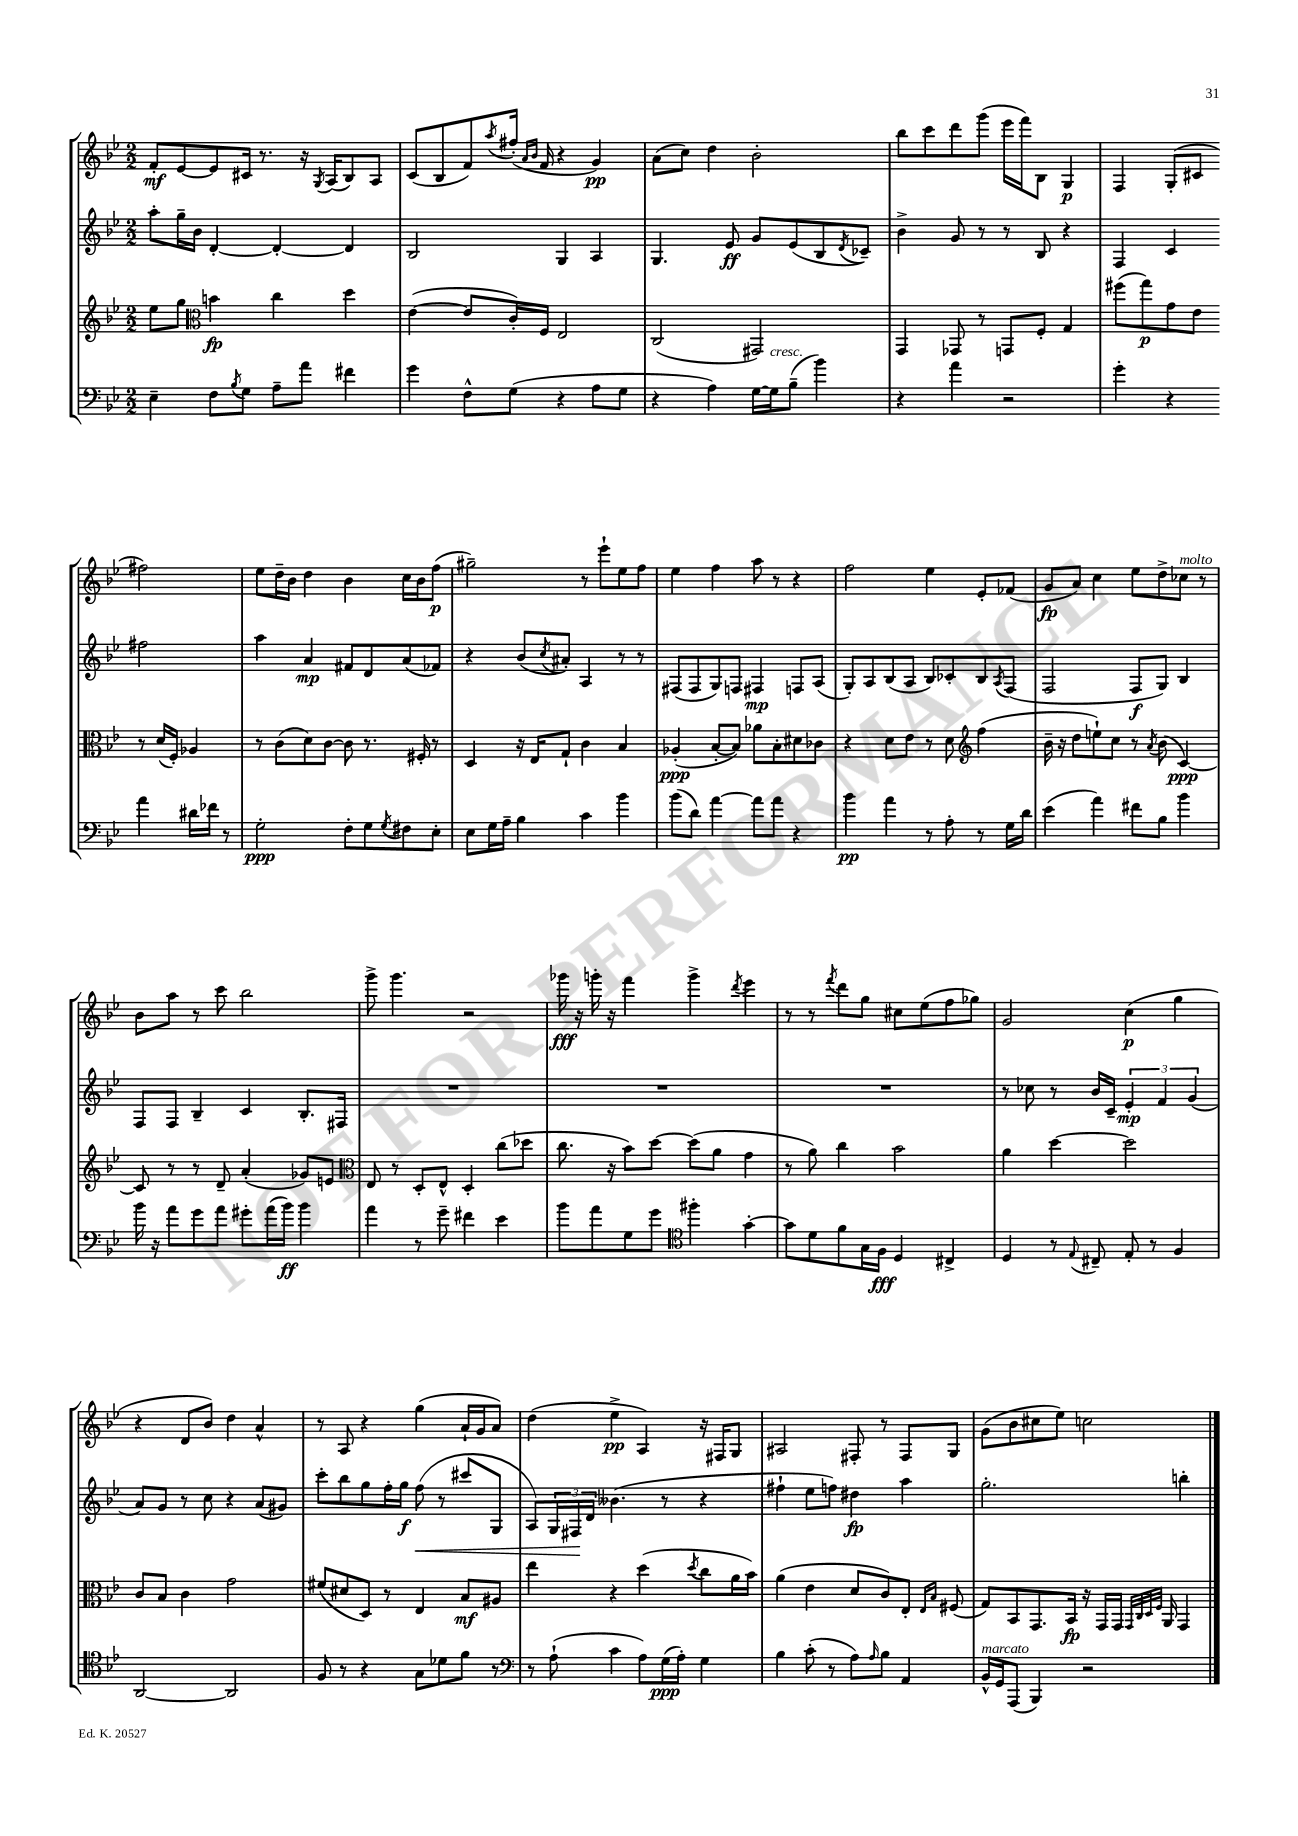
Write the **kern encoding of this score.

**kern	**dynam	**kern	**dynam	**kern	**dynam	**kern	**dynam
*part4	*part4	*part3	*part3	*part2	*part2	*part1	*part1
*staff4	*staff4	*staff3	*staff3	*staff2	*staff2	*staff1	*staff1
*clefF4	*	*clefG2	*	*clefG2	*	*clefG2	*
*k[b-e-]	*	*k[b-e-]	*	*k[b-e-]	*	*k[b-e-]	*
*M2/2	*	*M2/2	*	*M2/2	*	*M2/2	*
=33	=33	=33	=33	=33	=33	=33	=33
4E-~\	.	8ee-\L	.	8aa'\L	.	8f'/L	mf
.	.	8gg\J	.	16gg~\L	.	[8e-/	.
.	.	.	.	16b-\JJ	.	.	.
*	*	*clefC3	*	*	*	*	*
8F\L	.	4bn\	fp	[4d'/	.	8e-/]	.
8qB-/	.	.	.	.	.	.	.
8G\J	.	.	.	.	.	16c#X/Jk	.
.	.	.	.	.	.	8.r	.
8A~\L	.	4cc\	.	4d'/_	.	.	.
8a\J	.	.	.	.	.	16r	.
.	.	.	.	.	.	8qG/	.
.	.	.	.	.	.	(16A/KL	.
4f#X\	.	4dd\	.	4d/]	.	8B-/)	.
.	.	.	.	.	.	8A/J	.
=34	=34	=34	=34	=34	=34	=34	=34
4g\	.	([4e-\	.	2B-/	.	(8c/L	.
.	.	.	.	.	.	8B-/	.
8F^^\L	.	8e-/L]	.	.	.	8f/)	.
.	.	.	.	.	.	8qaa/	.
(8G\J	.	16c'/L)	.	.	.	(16ff#X'/Jk	.
.	.	.	.	.	.	16qqa/LL	.
.	.	.	.	.	.	16qqb-/JJ	.
.	.	16F/JJ	.	.	.	16f/	.
4r	.	2E-/	.	4G/	.	4r	.
8A\L	.	.	.	4A/	.	4g/)	pp
8G\J	.	.	.	.	.	.	.
=35	=35	=35	=35	=35	=35	=35	=35
4r	.	(2C/	.	4.G/	.	(8a\L	.
.	.	.	.	.	.	8cc\J)	.
4A\)	.	.	.	.	.	4dd\	.
.	.	.	.	8e-/	ff	.	.
[16G\LL	.	2GG#X/)	.	8g/L	.	2b-'\	.
!LO:TX:a:i:t=cresc.	!	!	!	!	!	!	!
16G\J]	.	.	.	.	.	.	.
(8B-~\J	.	.	.	(8e-/	.	.	.
4b-\)	.	.	.	8B-/	.	.	.
.	.	.	.	8qd/	.	.	.
.	.	.	.	8c-X~/J)	.	.	.
=36	=36	=36	=36	=36	=36	=36	=36
4r	.	4GG/	.	4b-^\	.	8bb-\L	.
.	.	.	.	.	.	8ccc\	.
4a\	.	8GG-X/	.	8g/	.	8ddd\	.
.	.	8r	.	8r	.	(8ggg\J	.
2r	.	8GGn/L	.	8r	.	16eee-\LL	.
.	.	.	.	.	.	16fff\J)	.
.	.	8F'/J	.	8B-/	.	8B-\J	.
.	.	4G/	.	4r	.	4G/	p
=37	=37	=37	=37	=37	=37	=37	=37
4g'\	.	(8ff#X\L	.	4F/	.	4F/	.
.	.	8gg\)	p	.	.	.	.
4r	.	8g\	.	4c/	.	(8G'/L	.
.	.	8e-\J	.	.	.	8c#X/J	.
4a\	.	8r	.	2ff#X\	.	2ff#X\)	.
.	.	(16d/LL	.	.	.	.	.
.	.	16F'/JJ)	.	.	.	.	.
16d#X\LL	.	4A-X/	.	.	.	.	.
16f-X\JJ	.	.	.	.	.	.	.
8r	.	.	.	.	.	.	.
!!LO:LB:g=z
=38	=38	=38	=38	=38	=38	=38	=38
2G'\	ppp	8r	.	4aa\	.	8ee-\L	.
.	.	(8c\L	.	.	.	16dd~\L	.
.	.	.	.	.	.	16b-\JJ	.
.	.	8d\)	.	4a/	mp	4dd\	.
.	.	[8c\J	.	.	.	.	.
8F'\L	.	8c\]	.	8f#X/L	.	4b-\	.
8G\	.	8.r	.	8d/	.	.	.
8qG/	.	.	.	.	.	.	.
8F#X\	.	.	.	(8a/	.	16cc\LL	.
.	.	16F#X'/	.	.	.	16b-\J	.
8E-'\J	.	8r	.	8f-X/J)	.	(8ff\J	p
=39	=39	=39	=39	=39	=39	=39	=39
8E-\L	.	4D/	.	4r	.	2gg#X~\)	.
16G\L	.	.	.	.	.	.	.
16A~\JJ	.	.	.	.	.	.	.
4B-\	.	16r	.	(8b-/L	.	.	.
.	.	16E-/KL	.	.	.	.	.
.	.	.	.	8qcc/	.	.	.
.	.	8G`/J	.	8a#X'/J)	.	.	.
4c\	.	4c\	.	4A/	.	8r	.
.	.	.	.	.	.	8eee-`\L	.
4b-\	.	4B-/	.	8r	.	8ee-\	.
.	.	.	.	8r	.	8ff\J	.
=40	=40	=40	=40	=40	=40	=40	=40
(8b-\L	.	(4A-X'/	ppp	(8F#X/L	.	4ee-\	.
8d\J)	.	.	.	8F#/	.	.	.
[4a\	.	[8B-'/L	.	8G/)	.	4ff\	.
.	.	8B-/J])	.	8Fn/J	.	.	.
8a\L]	.	8a-X\L	.	4F#X/	mp	8aa\	.
8a\J	.	8B-'\	.	.	.	8r	.
4r	.	8d#X\	.	8Fn/L	.	4r	.
.	.	8c-X\J	.	(8A/J	.	.	.
=41	=41	=41	=41	=41	=41	=41	=41
4b-\	pp	4r	.	8G'/L)	.	2ff\	.
.	.	.	.	8A/	.	.	.
4a\	.	8d\L	.	(8B-/	.	.	.
.	.	8e-\J	.	8A/J	.	.	.
8r	.	8r	.	8B-/L)	.	4ee-\	.
8A'\	.	8d\	.	8c-X'/	.	.	.
*	*	*clefG2	*	*	*	*	*
8r	.	(4ff\	.	8B-/	.	8e-'/L	.
.	.	.	.	8qA/	.	.	.
16G\LL	.	.	.	(8F/J	.	(8f-X/J	.
16d\JJ	.	.	.	.	.	.	.
=42	=42	=42	=42	=42	=42	=42	=42
(4e-\	.	16b-~\	.	2F/	.	8g/L	fp
.	.	16r	.	.	.	.	.
.	.	8dd\L	.	.	.	8a/J)	.
4a\)	.	8een`\)	.	.	.	4cc\	.
.	.	8cc\J	.	.	.	.	.
8f#X\L	.	8r	.	8F/L	f	8ee-\L	.
.	.	8qa/	.	.	.	.	.
8B-\J	.	(8b-\	.	8G/J)	.	8dd^\	.
!	!	!	!	!	!	!LO:TX:a:i:t=molto	!
4b-\	.	[4c/)	ppp	4B-/	.	8cc-X\J	.
.	.	.	.	.	.	8r	.
!!LO:LB:g=z
=43	=43	=43	=43	=43	=43	=43	=43
16b-\	.	8c/]	.	8F/L	.	8b-\L	.
16r	.	.	.	.	.	.	.
8a\L	.	8r	.	8F/J	.	8aa\J	.
8g\	.	8r	.	4B-~/	.	8r	.
8a\J	.	8d~/	.	.	.	8ccc\	.
8g#X'\L	.	(4a'/	.	4c/	.	2bb-\	.
(16a\L	.	.	.	.	.	.	.
16b-\JJ)	ff	.	.	.	.	.	.
4b-\	.	8g-X/L)	.	8.B-'/L	.	.	.
.	.	8en/J	.	.	.	.	.
.	.	.	.	16F#X/Jk	.	.	.
=44	=44	=44	=44	=44	=44	=44	=44
*	*	*clefC3	*	*	*	*	*
4a\	.	8E-/	.	1r	.	8ggg^\	.
.	.	8r	.	.	.	4.ggg\	.
8r	.	8D'/L	.	.	.	.	.
8g~\	.	8E-^^/J	.	.	.	.	.
4f#X\	.	4D'/	.	.	.	2r	.
4e-\	.	(8cc\L	.	.	.	.	.
.	.	8dd-X\J	.	.	.	.	.
=45	=45	=45	=45	=45	=45	=45	=45
8b-\L	.	8.cc\	.	1r	.	16ggg-X\	fff
.	.	.	.	.	.	16r	.
8a\	.	.	.	.	.	16gggn'\	.
.	.	16r	.	.	.	16r	.
8G\	.	8b-\L)	.	.	.	4fff\	.
8g\J	.	[8dd\J	.	.	.	.	.
*clefC4	*	*	*	*	*	*	*
4ff#X'\	.	(8dd\L]	.	.	.	4ggg^\	.
.	.	8a\J	.	.	.	.	.
.	.	.	.	.	.	8qddd/	.
[4g'\	.	4g\	.	.	.	4eee-\	.
=46	=46	=46	=46	=46	=46	=46	=46
8g\L]	.	8r	.	1r	.	8r	.
8d\	.	8a\)	.	.	.	8r	.
.	.	.	.	.	.	8qfff/	.
8f\	.	4cc\	.	.	.	8ddd\L	.
16G\L	.	.	.	.	.	8gg\J	.
16F\JJ	fff	.	.	.	.	.	.
4D/	.	2b-\	.	.	.	8cc#X\L	.
.	.	.	.	.	.	(8ee-\	.
4C#X^/	.	.	.	.	.	8ff\	.
.	.	.	.	.	.	8gg-X\J)	.
=47	=47	=47	=47	=47	=47	=47	=47
4D/	.	4a\	.	8r	.	2g/	.
.	.	.	.	8cc-X\	.	.	.
8r	.	[4dd\	.	8r	.	.	.
8qqE-/	.	.	.	.	.	.	.
8C#X~/	.	.	.	16b-/LL	.	.	.
.	.	.	.	16c~/JJ	.	.	.
8E-'/	.	2dd\]	.	6e-'/	mp	(4cc\	p
8r	.	.	.	.	.	.	.
.	.	.	.	6f/	.	.	.
4F/	.	.	.	.	.	4gg\	.
.	.	.	.	(6g/	.	.	.
!!LO:LB:g=z
=48	=48	=48	=48	=48	=48	=48	=48
[2AA/	.	8c/L	.	8a/L)	.	4r	.
.	.	8B-/J	.	8g/J	.	.	.
.	.	4c\	.	8r	.	8d/L	.
.	.	.	.	8cc\	.	8b-/J)	.
2AA/]	.	2g\	.	4r	.	4dd\	.
.	.	.	.	(8a/L	.	4a^^/	.
.	.	.	.	8g#X/J)	.	.	.
=49	=49	=49	=49	=49	=49	=49	=49
8F/	.	(8f#X/L	.	8ccc'\L	.	8r	.
8r	.	8d#X/	.	8bb-\	.	8A/	.
4r	.	8D/J)	.	8gg\	.	4r	.
.	.	8r	.	16ff'\L	.	.	.
.	.	.	.	16gg\JJ	f	.	.
!	!	!	!	!	!LO:HP:b	!	!
8G\L	.	4E-/	.	(8ff\	<	(4gg\	.
8d-X\	.	.	.	8r	.	.	.
8f\J	.	8B-/L	mf	8ccc#X/L	.	16a`/LL	.
.	.	.	.	.	.	16g/J	.
8r	.	8A#X/J	.	8G/J	.	8a/J)	.
=50	=50	=50	=50	=50	=50	=50	=50
*clefF4	*	*	*	*	*	*	*
8r	.	4ee-\	.	8A/L)	.	(4dd\	.
(8A`\	.	.	.	24G/L	.	.	.
.	.	.	.	24F#X/	.	.	.
.	.	.	.	24d/JJ	[	.	.
4c\	.	4r	.	(4.b--X\	.	4ee-^\	pp
8A\L)	.	(4dd\	.	.	.	4A/)	.
(16G\L	ppp	.	.	8r	.	.	.
16A'\JJ)	.	.	.	.	.	.	.
.	.	8qdd/	.	.	.	.	.
4G\	.	8cc\L	.	4r	.	16r	.
.	.	.	.	.	.	16F#X/KL	.
.	.	16a\L	.	.	.	8G/J	.
.	.	16b-\JJ)	.	.	.	.	.
=51	=51	=51	=51	=51	=51	=51	=51
4B-\	.	(4a\	.	4ff#X`\	.	2A#X/	.
(8c'\	.	4e-\	.	8ee-\L	.	.	.
8r	.	.	.	8ffn\J)	.	.	.
8A\L)	.	8d/L	.	4dd#X\	fp	8F#X'/	.
16qqA/	.	.	.	.	.	.	.
8B-\J	.	8c/)	.	.	.	8r	.
4AA/	.	8E-'/J	.	4aa\	.	8F#/L	.
.	.	16qqE-/LL	.	.	.	.	.
.	.	16qqB-/JJ	.	.	.	.	.
.	.	(8F#X/	.	.	.	8G/J	.
=52	=52	=52	=52	=52	=52	=52	=52
!LO:TX:a:i:t=marcato	!	!	!	!	!	!	!
16BB-^^/LL	.	8G/L)	.	2.gg'\	.	(8g\L	.
16GG/J	.	.	.	.	.	.	.
(8AAA/J	.	8BB-/	.	.	.	8b-\	.
4BBB-/)	.	8.GG/	.	.	.	8cc#X\	.
.	.	.	.	.	.	8ee-\J)	.
.	.	16BB-/Jk	fp	.	.	.	.
2r	.	16r	.	.	.	2ccn\	.
.	.	16GG/LL	.	.	.	.	.
.	.	16GG/JJ	.	.	.	.	.
.	.	32qqGG/LLL	.	.	.	.	.
.	.	32qqC/	.	.	.	.	.
.	.	32qqD/	.	.	.	.	.
.	.	32qqF/JJJ	.	.	.	.	.
.	.	16AA/	.	.	.	.	.
.	.	4GG/	.	4bbn'\	.	.	.
==	==	==	==	==	==	==	==
*-	*-	*-	*-	*-	*-	*-	*-
